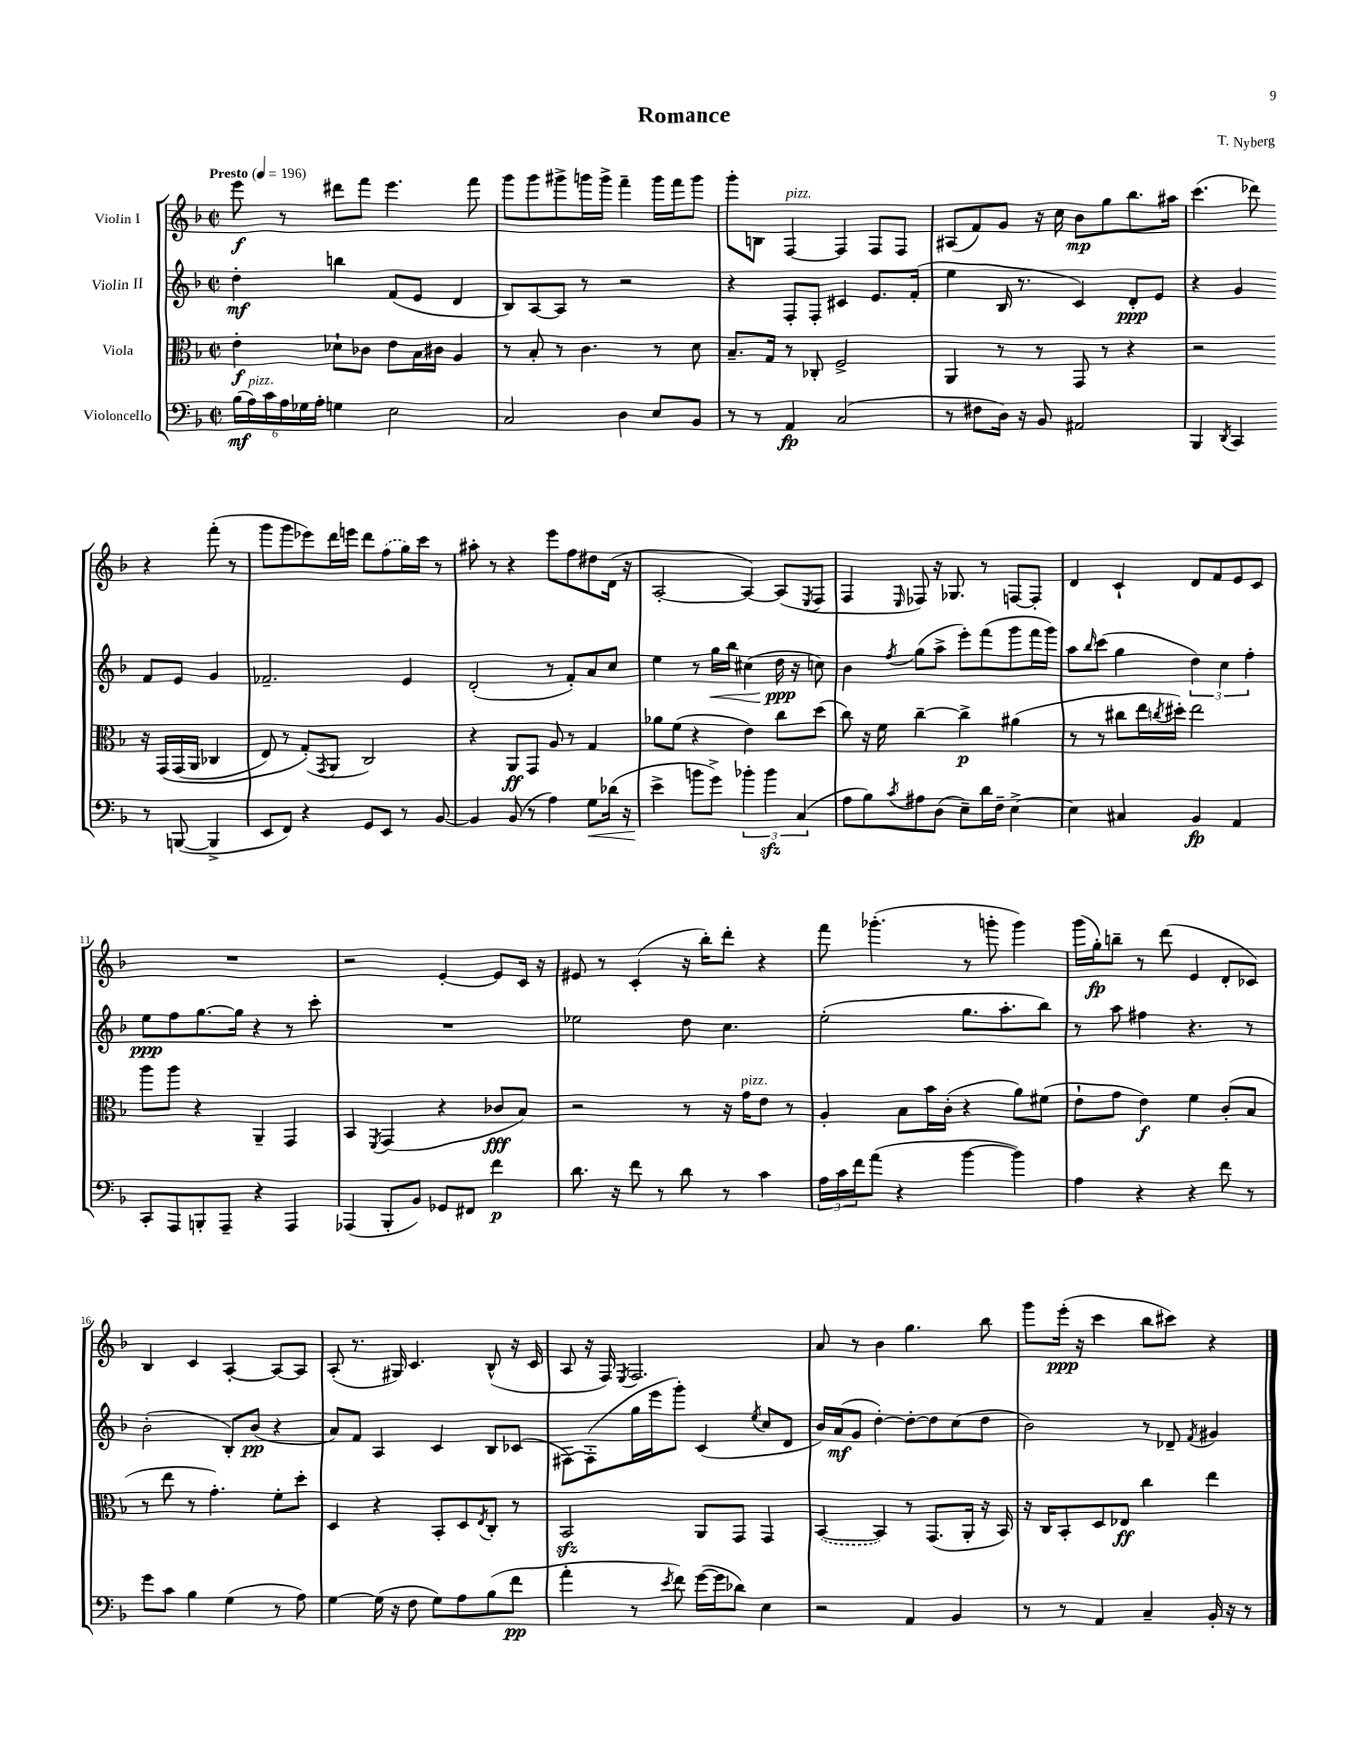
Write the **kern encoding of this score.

**kern	**dynam	**kern	**dynam	**kern	**dynam	**kern	**dynam
*part4	*part4	*part3	*part3	*part2	*part2	*part1	*part1
*staff4	*staff4	*staff3	*staff3	*staff2	*staff2	*staff1	*staff1
*I"Violoncello	*	*I"Viola	*	*I"Violin II	*	*I"Violin I	*
*clefF4	*	*clefC3	*	*clefG2	*	*clefG2	*
*k[b-]	*	*k[b-]	*	*k[b-]	*	*k[b-]	*
*M2/2	*	*M2/2	*	*M2/2	*	*M2/2	*
*met(c|)	*	*met(c|)	*	*met(c|)	*	*met(c|)	*
*MM196	*	*MM196	*	*MM196	*	*MM196	*
=1	=1	=1	=1	=1	=1	=1	=1
!	!	!	!	!	!	!LO:TX:a:B:t=Presto	!
(24B-\LL	mf	4e'\	f	4dd'\	mf	8eee\	f
!LO:TX:a:i:t=pizz.	!	!	!	!	!	!	!
24A\)	.	.	.	.	.	.	.
24c\	.	.	.	.	.	.	.
24A\	.	.	.	.	.	8r	.
24G-X\	.	.	.	.	.	.	.
24A'\JJ	.	.	.	.	.	.	.
4Gn\	.	8d-X`\L	.	4bbn\	.	8ddd#X\L	.
.	.	8c-X\J	.	.	.	8fff\J	.
2E\	.	8e\L	.	(8f/L	.	4.eee\	.
.	.	16B-\L	.	8e/J	.	.	.
.	.	16c#X\JJ	.	.	.	.	.
.	.	4A/	.	4d/	.	.	.
.	.	.	.	.	.	8fff\	.
=2	=2	=2	=2	=2	=2	=2	=2
2C/	.	8r	.	8B-/L)	.	8ggg\L	.
.	.	8B-'/	.	[8A/	.	8ggg\	.
.	.	8r	.	8A/J]	.	8ggg#X^\	.
.	.	4.c\	.	8r	.	16gggn\L	.
.	.	.	.	.	.	16ggg^\JJ	.
4D\	.	.	.	2r	.	4fff~\	.
8E/L	.	8r	.	.	.	16ggg\LL	.
.	.	.	.	.	.	16fff\J	.
8BB-/J	.	8d\	.	.	.	8ggg\J	.
=3	=3	=3	=3	=3	=3	=3	=3
8r	.	8.B-~/L	.	4r	.	8ggg'\L	.
8r	.	.	.	.	.	8Bn\J	.
.	.	16G/Jk	.	.	.	.	.
!	!	!	!	!	!	!LO:TX:a:i:t=pizz.	!
4AA/	fp	8r	.	8F'/L	.	[4F/	.
.	.	8C-X'/	.	8F'/J	.	.	.
(2C/	.	2F^/	.	4c#X/	.	4F/]	.
.	.	.	.	8.e/L	.	8F/L	.
.	.	.	.	.	.	8F/J	.
.	.	.	.	(16f'/Jk	.	.	.
=4	=4	=4	=4	=4	=4	=4	=4
8r	.	4AA/	.	4ee\	.	(8A#X/L	.
8F#X\L	.	.	.	.	.	8f/)	.
16D\Jk)	.	8r	.	16B-/	.	8g/J	.
16r	.	.	.	8.r	.	.	.
8BB-/	.	8r	.	.	.	16r	.
.	.	.	.	.	.	16cc\	.
2AA#X/	.	8GG/	.	4c/)	.	8b-\L	mp
.	.	8r	.	.	.	8gg\	.
.	.	4r	.	8d'/L	ppp	8.bb-\	.
.	.	.	.	8e/J	.	.	.
.	.	.	.	.	.	16aa#X\Jk	.
=5	=5	=5	=5	=5	=5	=5	=5
4BBB-/	.	2r	.	4r	.	(4.ccc\	.
8qDD/	.	.	.	.	.	.	.
4CC/	.	.	.	4g/	.	.	.
.	.	.	.	.	.	8ddd-X\)	.
8r	.	16r	.	8f/L	.	4r	.
.	.	(16GG/LL	.	.	.	.	.
([8BBBn/	.	(16GG/	.	8e/J	.	.	.
.	.	16AA/JJ	.	.	.	.	.
4BBB^/]	.	4C-X/	.	4g/	.	(8fff'\	.
.	.	.	.	.	.	8r	.
!!LO:LB:g=z
=6	=6	=6	=6	=6	=6	=6	=6
8EE/L	.	8E/)	.	2.f-X~/	.	8ggg\L	.
8FF/J)	.	8r	.	.	.	8ggg\	.
4r	.	(8G'/L)	.	.	.	8eee-X\)	.
.	.	8qGG/	.	.	.	.	.
.	.	8AA/J	.	.	.	16ddd\L	.
.	.	.	.	.	.	16eeen\JJ	.
8GG/L	.	2C/)	.	.	.	8ddd\L	.
8EE/J	.	.	.	.	.	(8ff\	.
8r	.	.	.	4e/	.	16gg\L)	.
.	.	.	.	.	.	16ccc\JJ	.
[8BB-/	.	.	.	.	.	8r	.
=7	=7	=7	=7	=7	=7	=7	=7
4BB-/]	.	4r	.	(2d'/	.	8aa#X'\	.
.	.	.	.	.	.	8r	.
(8BB-/	.	8AA/L	ff	.	.	4r	.
8r	.	8GG/J	.	.	.	.	.
4A\)	.	8A/	.	8r	.	8eee\L	.
.	.	8r	.	8f'/L)	.	8ff\	.
!	!LO:HP:b	!	!	!	!	!	!
8G\L	<	4G/	.	8a/	.	8dd#X\	.
(16d-X\Jk	.	.	.	8cc/J	.	(16d\Jk	.
16r	.	.	.	.	.	16r	.
=8	=8	=8	=8	=8	=8	=8	=8
4e^\	.	8a-X\L	.	4ee\	.	[2A'/	.
.	.	(8f\J	.	.	.	.	.
8bn\L	[	4r	.	8r	.	.	.
!	!	!	!	!	!LO:HP:b	!	!
8g^\J)	.	.	.	16gg\LL	<	.	.
.	.	.	.	16bb-\JJ	.	.	.
6b-X'\	.	4e\)	.	(4cc#X\	.	4A/_)	.
6b-zz\	.	.	.	.	.	.	.
.	.	8cc\L	.	16dd\	ppp	(8A/L]	.
.	.	.	.	16r	[	.	.
(6C/	.	.	.	.	.	.	.
.	.	.	.	.	.	8qE/	.
.	.	(8dd\J	.	8ccn\)	.	8F/J	.
=9	=9	=9	=9	=9	=9	=9	=9
8A\L	.	8cc\)	.	4b-\	.	4F/	.
8B-\)	.	16r	.	.	.	.	.
.	.	16f\	.	.	.	.	.
8qc/	.	.	.	8qff/	.	16qqE/	.
8A#X\	.	[4cc~\	.	(8gg\L	.	8F-X/)	.
(8D\J	.	.	.	8aa^\J	.	16r	.
.	.	.	.	.	.	8.G-X/	.
8E~\L)	.	4cc^\]	p	8eee'\L)	.	.	.
16d\L	.	.	.	(8fff\	.	8r	.
16F~\JJ	.	.	.	.	.	.	.
[4E^\	.	(4a#X\	.	8ggg\	.	[8Fn/L	.
.	.	.	.	16fff\L	.	8F'/J]	.
.	.	.	.	16ggg\JJ)	.	.	.
=10	=10	=10	=10	=10	=10	=10	=10
4E\]	.	8r	.	8aa\L	.	4d/	.
.	.	.	.	16qqbb-/	.	.	.
.	.	8r	.	(8ccc\J	.	.	.
4C#X/	.	8cc#X\L	.	4gg\	.	4c`/	.
.	.	16ee\L	.	.	.	.	.
.	.	8qccn/	.	.	.	.	.
.	.	16dd#X'\JJ)	.	.	.	.	.
4BB-/	fp	2ee\	.	6dd\)	.	8d/L	.
.	.	.	.	.	.	8f/	.
.	.	.	.	6cc\	.	.	.
4AA/	.	.	.	.	.	8e/	.
.	.	.	.	6ff'\	.	.	.
.	.	.	.	.	.	8c/J	.
!!LO:LB:g=z
=11	=11	=11	=11	=11	=11	=11	=11
8CC'/L	.	8aa\L	.	8ee\L	ppp	1r	.
8AAA/	.	8aa\J	.	8ff\	.	.	.
8BBBn'/	.	4r	.	[8.gg\	.	.	.
8AAA~/J	.	.	.	.	.	.	.
.	.	.	.	16gg\Jk]	.	.	.
4r	.	4AA~/	.	4r	.	.	.
4AAA/	.	4GG/	.	8r	.	.	.
.	.	.	.	8ccc'\	.	.	.
=12	=12	=12	=12	=12	=12	=12	=12
(4AAA-X/	.	4BB-/	.	1r	.	2r	.
.	.	8qFF/	.	.	.	.	.
8BBB-'/L	.	(4GG/	.	.	.	.	.
8BB-/J)	.	.	.	.	.	.	.
8GG-X/L	.	4r	.	.	.	[4e'/	.
8FF#X/J	.	.	.	.	.	.	.
4f\	p	8c-X/L	fff	.	.	8e/L]	.
.	.	8B-/J)	.	.	.	16c/Jk	.
.	.	.	.	.	.	16r	.
=13	=13	=13	=13	=13	=13	=13	=13
8.d\	.	2r	.	2ee-X\	.	8e#X/	.
.	.	.	.	.	.	8r	.
16r	.	.	.	.	.	.	.
8f\	.	.	.	.	.	(4c'/	.
8r	.	.	.	.	.	.	.
8d\	.	8r	.	8dd\	.	16r	.
.	.	.	.	.	.	16bb-'\KL)	.
8r	.	16r	.	4.cc\	.	8ddd'\J	.
!	!	!LO:TX:a:i:t=pizz.	!	!	!	!	!
.	.	16g\KL	.	.	.	.	.
4c\	.	8e\J	.	.	.	4r	.
.	.	8r	.	.	.	.	.
=14	=14	=14	=14	=14	=14	=14	=14
24A\LL	.	4A'/	.	(2ee'\	.	8fff\	.
24c\	.	.	.	.	.	.	.
24f\J	.	.	.	.	.	.	.
(8a\J	.	.	.	.	.	(4.ggg-X'\	.
4r	.	8B-\L	.	.	.	.	.
.	.	16b-\L	.	.	.	.	.
.	.	(16c'\JJ	.	.	.	.	.
[4b-\	.	4r	.	8.gg\L	.	8r	.
.	.	.	.	.	.	8gggn'\	.
.	.	.	.	8.aa'\	.	.	.
4b-\])	.	8a\L)	.	.	.	4ggg\)	.
.	.	(8f#X\J	.	8bb-\J)	.	.	.
=15	=15	=15	=15	=15	=15	=15	=15
4A\	.	8e`\L	.	8r	.	(16ggg\LL	.
.	.	.	.	.	.	16gg'\J)	fp
.	.	8g\J	.	8aa\	.	8bbn~\J	.
4r	.	4e\)	f	4ff#X\	.	8r	.
.	.	.	.	.	.	(8ddd\	.
4r	.	4f\	.	4.r	.	4e/	.
8f\	.	(8c'/L	.	.	.	8d'/L	.
8r	.	8B-/J	.	8r	.	8c-X/J)	.
!!LO:LB:g=z
=16	=16	=16	=16	=16	=16	=16	=16
8g\L	.	8r	.	(2b-'\	.	4B-/	.
8c\J	.	8ee\	.	.	.	.	.
4B-\	.	8r	.	.	.	4c/	.
.	.	4.g'\)	.	.	.	.	.
(4G\	.	.	.	8B-'/L)	.	[4A'/	.
.	.	.	.	(8b-/J	pp	.	.
8r	.	8f'\L	.	4r	.	8A/L_	.
8A\)	.	8dd'\J	.	.	.	8A/J]	.
=17	=17	=17	=17	=17	=17	=17	=17
[4G\	.	4D/	.	8a/L)	.	(8A'/	.
.	.	.	.	8f/J	.	8.r	.
(16G\]	.	4r	.	4A/	.	.	.
16r	.	.	.	.	.	16G#X/)	.
8F\	.	.	.	.	.	4.c/	.
8G\L)	.	8BB-'/L	.	4c/	.	.	.
8A\	.	8D/	.	.	.	.	.
.	.	8qE/	.	.	.	.	.
(8B-\	.	8C'/J	.	8B-/L	.	(8B-^^/	.
8f\J	pp	8r	.	(8c-X/J	.	16r	.
.	.	.	.	.	.	16c/	.
=18	=18	=18	=18	=18	=18	=18	=18
4a'\	.	2BB-zz/	.	[8F#X\L)	.	8A/	.
.	.	.	.	(8F#'\]	.	16r	.
.	.	.	.	.	.	16F/)	.
.	.	.	.	.	.	8qE/	.
8r	.	.	.	16gg\L	.	2.F/	.
.	.	.	.	16eee\J	.	.	.
8qe/	.	.	.	.	.	.	.
8f\)	.	.	.	8ggg'\J)	.	.	.
([16g\LL	.	8AA/L	.	(4c/	.	.	.
16g\J]	.	.	.	.	.	.	.
8d-X\J)	.	8GG/J	.	.	.	.	.
.	.	.	.	8qee/	.	.	.
4E\	.	4GG/	.	8cc/L	.	.	.
.	.	.	.	8d/J	.	.	.
=19	=19	=19	=19	=19	=19	=19	=19
2r	.	([4BB-/	.	16b-/LL)	.	8a/	.
.	.	.	.	(16a/J	mf	.	.
.	.	.	.	8g/J	.	8r	.
.	.	4BB-/])	.	[4dd'\)	.	4b-\	.
4AA/	.	8r	.	8dd'\L_	.	4.gg\	.
.	.	(8.GG/L	.	8dd\]	.	.	.
4BB-/	.	.	.	(8cc\	.	.	.
.	.	16AA'/Jk	.	.	.	.	.
.	.	16r	.	8dd\J	.	8bb-\	.
.	.	16BB-/)	.	.	.	.	.
=20	=20	=20	=20	=20	=20	=20	=20
8r	.	16r	.	2b-\)	.	8ggg\L	.
.	.	16C/KL	.	.	.	.	.
8r	.	8BB-'/	.	.	.	(16eee'\Jk	ppp
.	.	.	.	.	.	16r	.
4AA/	.	8D/	.	.	.	4ccc\	.
.	.	8E-X/J	ff	.	.	.	.
4C~/	.	4cc\	.	8r	.	8bb-\L	.
.	.	.	.	8d-X~/	.	8ccc#X\J)	.
.	.	.	.	8qf/	.	.	.
16BB-'/	.	4ee\	.	4g#X/	.	4r	.
16r	.	.	.	.	.	.	.
8r	.	.	.	.	.	.	.
==	==	==	==	==	==	==	==
*-	*-	*-	*-	*-	*-	*-	*-
